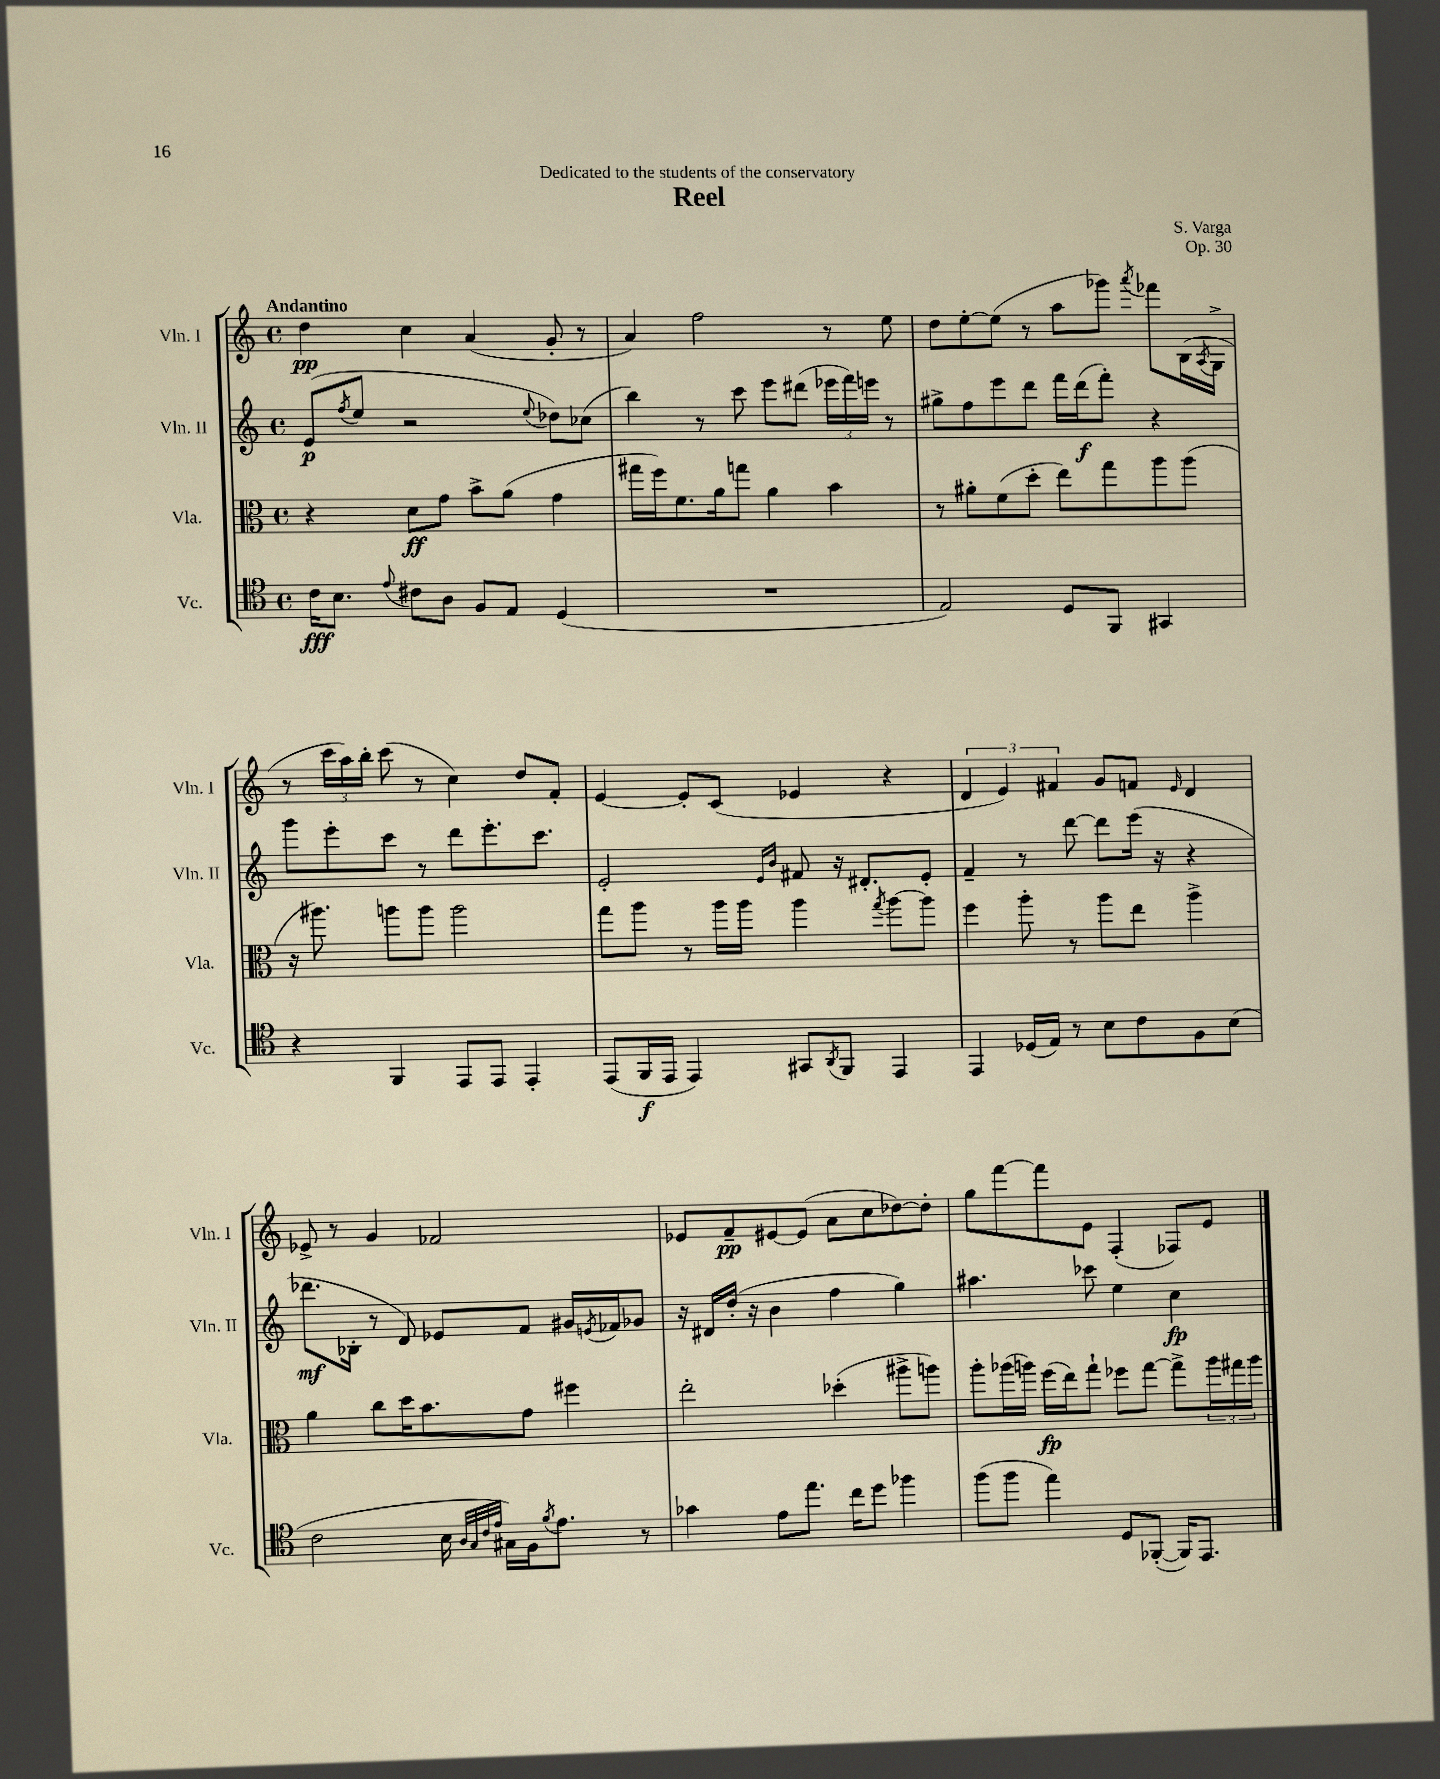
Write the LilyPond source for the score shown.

\header { title = "Reel" composer = "S. Varga" dedication = "Dedicated to the students of the conservatory" opus = "Op. 30" }
<<
\new StaffGroup <<
\new Staff = "s0" \with { instrumentName = "Vln. I" shortInstrumentName = "Vln. I" } {
    \clef treble \key c \major \defaultTimeSignature \time 4/4 \tempo "Andantino"
    d''4\pp c''4 a'4( g'8-. r8 |
    a'4) f''2 r8 e''8 |
    d''8 e''8~-. e''8( r8 a''8 ges'''8) \acciaccatura { a'''8 } fes'''8 b16( \acciaccatura { a8 } g16-> |
    r8 \tuplet 3/2 { c'''16 a''16) b''16-. } c'''8( r8 c''4) d''8 f'8-. |
    e'4~ e'8-. c'8( ees'4 r4 |
    \tuplet 3/2 { d'4 e'4) fis'4 } g'8 f'8 \grace { e'16 } d'4 |
    ees'8-> r8 g'4 fes'2 |
    ees'8 f'8--\pp eis'8~ eis'8( a'8 c''8 des''8~) des''8-. |
    g''8 f'''8~ f'''8 e'8 f4-.( fes8) e'8 \bar "|." |
}
\new Staff = "s1" \with { instrumentName = "Vln. II" shortInstrumentName = "Vln. II" } {
    \clef treble \key c \major \defaultTimeSignature \time 4/4
    e'8\p( \acciaccatura { f''8 } e''8 r2 \appoggiatura { e''8 } des''8) ces''8( |
    b''4) r8 c'''8 e'''8 dis'''8( \tuplet 3/2 { ees'''16 f'''16) e'''16 } r8 |
    gis''8-> f''8 e'''8 d'''8 f'''16 d'''16\f( f'''8-.) r4 |
    g'''8 e'''8-. c'''8 r8 d'''8 e'''8.-. c'''8. |
    e'2-. \grace { e'16 b'16 } fis'8 r16 dis'8.-. e'8-. |
    f'4-- r8 d'''8~ d'''8 e'''16( r16 r4 |
    des'''8.\mf bes16-. r8 d'8) ees'8 f'8 gis'16 \acciaccatura { e'8 } fes'16 ges'8 |
    r16 dis'16 d''16-.( r16 b'4 f''4 g''4) |
    ais''4. ces'''8 e''4 c''4\fp \bar "|." |
}
\new Staff = "s2" \with { instrumentName = "Vla." shortInstrumentName = "Vla." } {
    \clef alto \key c \major \defaultTimeSignature \time 4/4
    r4 d'8\ff g'8 b'8-> a'8( g'4 |
    gis''16 f''16) f'8. a'16 g''8 a'4 b'4 |
    r8 ais'8-. f'8( d''8-. e''8) g''8 a''8 a''8( |
    r16 ais''8.) a''8 a''8 a''2 |
    g''8 a''8 r8 a''16 a''16 a''4 \acciaccatura { g''8 } a''8~ a''8 |
    f''4 a''8-. r8 a''8 e''8 a''4-> |
    a'4 c''8 d''16 b'8. g'8 fis''4 |
    e''2-. des''4-.( ais''8-> a''8) |
    a''8-. aes''16( a''16) f''16\fp( e''16) g''8-! fes''8 g''8~ g''8-> \tuplet 3/2 { a''16 gis''16 a''16 } \bar "|." |
}
\new Staff = "s3" \with { instrumentName = "Vc." shortInstrumentName = "Vc." } {
    \clef tenor \key c \major \defaultTimeSignature \time 4/4
    c'16\fff b8. \appoggiatura { e'8 } cis'8 a8 f8 e8 d4( |
    R1 |
    e2) d8 f,8 gis,4 |
    r4 f,4 e,8 e,8 e,4-. |
    e,8( f,16\f e,16 e,4) gis,8 \acciaccatura { a,8 } f,8 e,4 |
    e,4 des16( e16) r8 b8 c'8 f8 b8( |
    c'2 b16 \grace { a32 g32 c'32 e'32 } gis16) f16 \acciaccatura { f'8 } e'8. r8 |
    ges'4 e'8 e''8. c''16 d''8 fes''4 |
    f''8( f''8 e''4) d8 fes,8~-.( fes,16) e,8. \bar "|." |
}
>>
>>
\layout { \context { \Score \remove "Bar_number_engraver" } }
